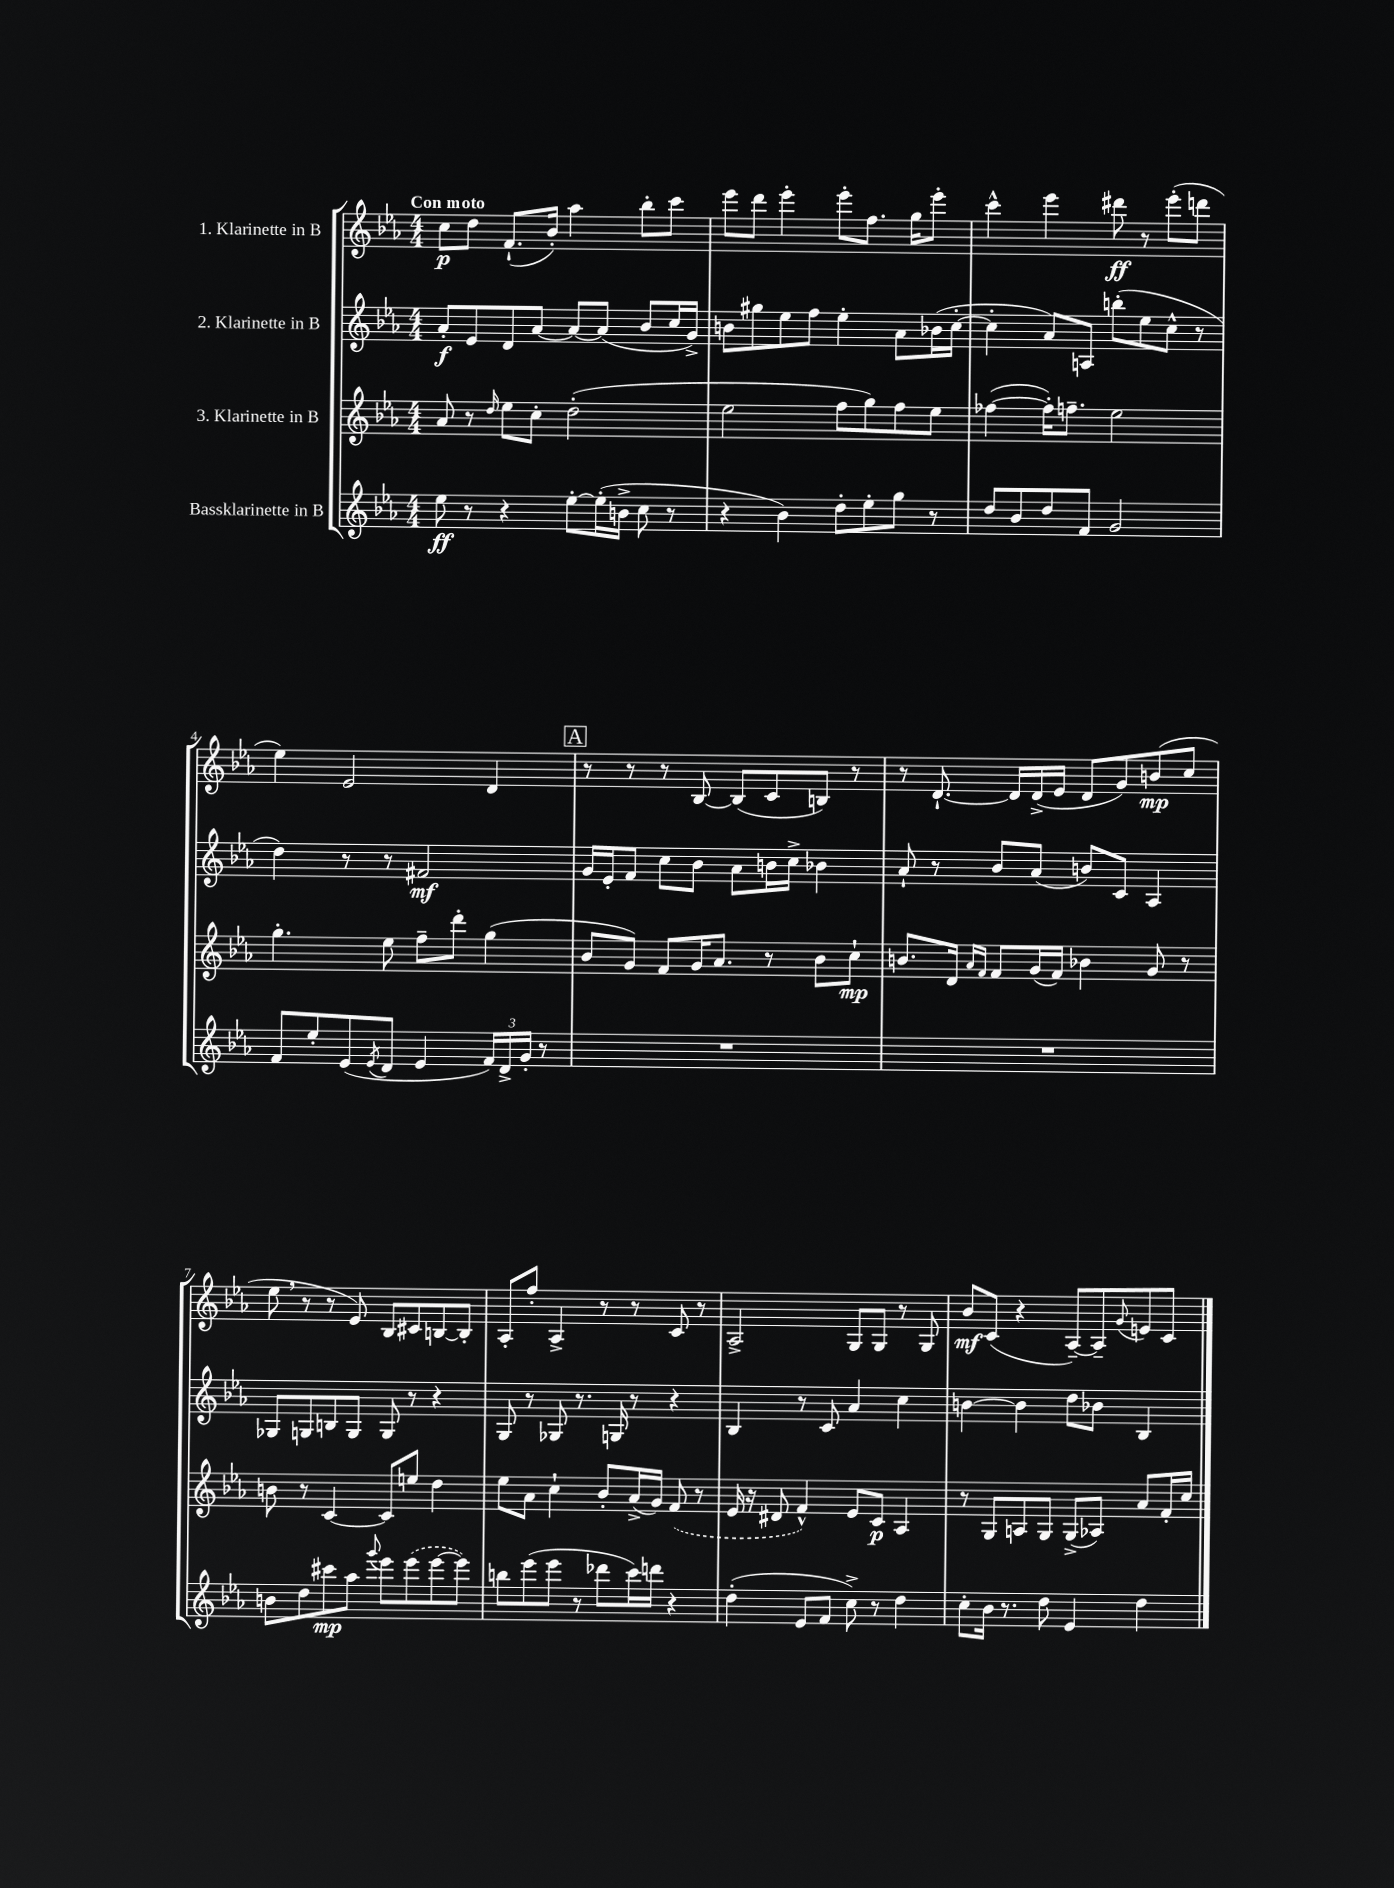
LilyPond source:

<<
\new StaffGroup <<
\new Staff = "s0" \with { instrumentName = "1. Klarinette in B" } {
    \clef treble \key ees \major \numericTimeSignature \time 4/4 \tempo "Con moto"
    c''8\p d''8 f'8.-!( bes'16-.) aes''4 bes''8-. c'''8 |
    ees'''8 d'''8 ees'''4-. ees'''8-. f''8. g''16 ees'''8-. |
    c'''4-^ ees'''4 dis'''8\ff r8 ees'''8-.( d'''8 |
    ees''4) ees'2 d'4 |
    \mark \markup { \box "A" } r8 r8 r8 bes8~ bes8( c'8 b8) r8 |
    r8 d'8.~-! d'16 d'16->( ees'16 d'8 g'8) b'8\mp( c''8 |
    ees''8 \breathe r8 r8 ees'8) bes8 cis'8 b8~ b8-. |
    aes8-. f''8-. aes4-> r8 r8 c'8 r8 |
    aes2-> g8 g8 r8 g8 |
    bes'8\mf c'8( r4 aes8~--) aes8-- \appoggiatura { g'8 } e'8 c'8 \bar "|." |
}
\new Staff = "s1" \with { instrumentName = "2. Klarinette in B" } {
    \clef treble \key ees \major \numericTimeSignature \time 4/4
    aes'8-.\f ees'8 d'8 aes'8~ aes'8~ aes'8( bes'8 c''16 g'16->) |
    b'8 gis''8 ees''8 f''8 ees''4-. aes'8 bes'16( c''16~-. |
    c''4-. aes'8) a8 b''8-.( ees''8 c''8-^ r8 |
    d''4) r8 r8 fis'2\mf |
    \mark \markup { \box "A" } g'16 ees'16-. f'8 c''8 bes'8 aes'8 b'16 c''16-> bes'4 |
    aes'8-! r8 bes'8 aes'8( b'8) c'8 aes4 |
    ges8 g8 b8 g8 g8 r8 r4 |
    g8 r8 ges8 r8. g16 r8 r4 |
    bes4 r8 c'8 aes'4 c''4 |
    b'4~ b'4 d''8 bes'8 bes4 \bar "|." |
}
\new Staff = "s2" \with { instrumentName = "3. Klarinette in B" } {
    \clef treble \key ees \major \numericTimeSignature \time 4/4
    aes'8 r8 \grace { d''16 } ees''8 c''8-. d''2-.( |
    ees''2 f''8 g''8) f''8 ees''8 |
    fes''4~( fes''16-.) f''8.-- ees''2 |
    g''4.-. ees''8 f''8-- d'''8-. g''4( |
    \mark \markup { \box "A" } bes'8 g'8) f'8 g'16 aes'8. r8 bes'8 c''8-!\mp |
    b'8. d'16 \grace { aes'16 f'16 } f'8 g'16( f'16) bes'4 g'8 r8 |
    b'8 r8 c'4~ c'8 e''8 d''4 |
    ees''8 aes'8 c''4-! bes'8-. aes'16->( g'16) \once \slurDashed f'8( r8 |
    ees'16 r16 dis'8 f'4-^) ees'8 c'8\p aes4 |
    r8 g8 a8 g8 g8->( aes8) aes'8 f'16-. c''16 \bar "|." |
}
\new Staff = "s3" \with { instrumentName = "Bassklarinette in B" } {
    \clef treble \key ees \major \numericTimeSignature \time 4/4
    ees''8\ff r8 r4 ees''8~-. ees''16-.( b'16-> c''8 r8 |
    r4 bes'4) d''8-. ees''8-. g''8 r8 |
    d''8 bes'8 d''8 f'8 g'2 |
    f'8 ees''8-. ees'8( \acciaccatura { ees'8 } d'8 ees'4 \tuplet 3/2 { f'16) d'16-> g'16-. } r8 |
    \mark \markup { \box "A" } R1 |
    R1 |
    b'8 d''8 cis'''8\mp aes''8 \appoggiatura { g'''8 } ees'''8 \once \slurDashed ees'''8( ees'''8~ ees'''8) |
    b''8 ees'''8( ees'''8 r8 des'''8 c'''16) d'''16 r4 |
    d''4-.( ees'8 f'8 c''8->) r8 d''4 |
    c''8-. bes'16 r8. d''8 ees'4 d''4 \bar "|." |
}
>>
>>
